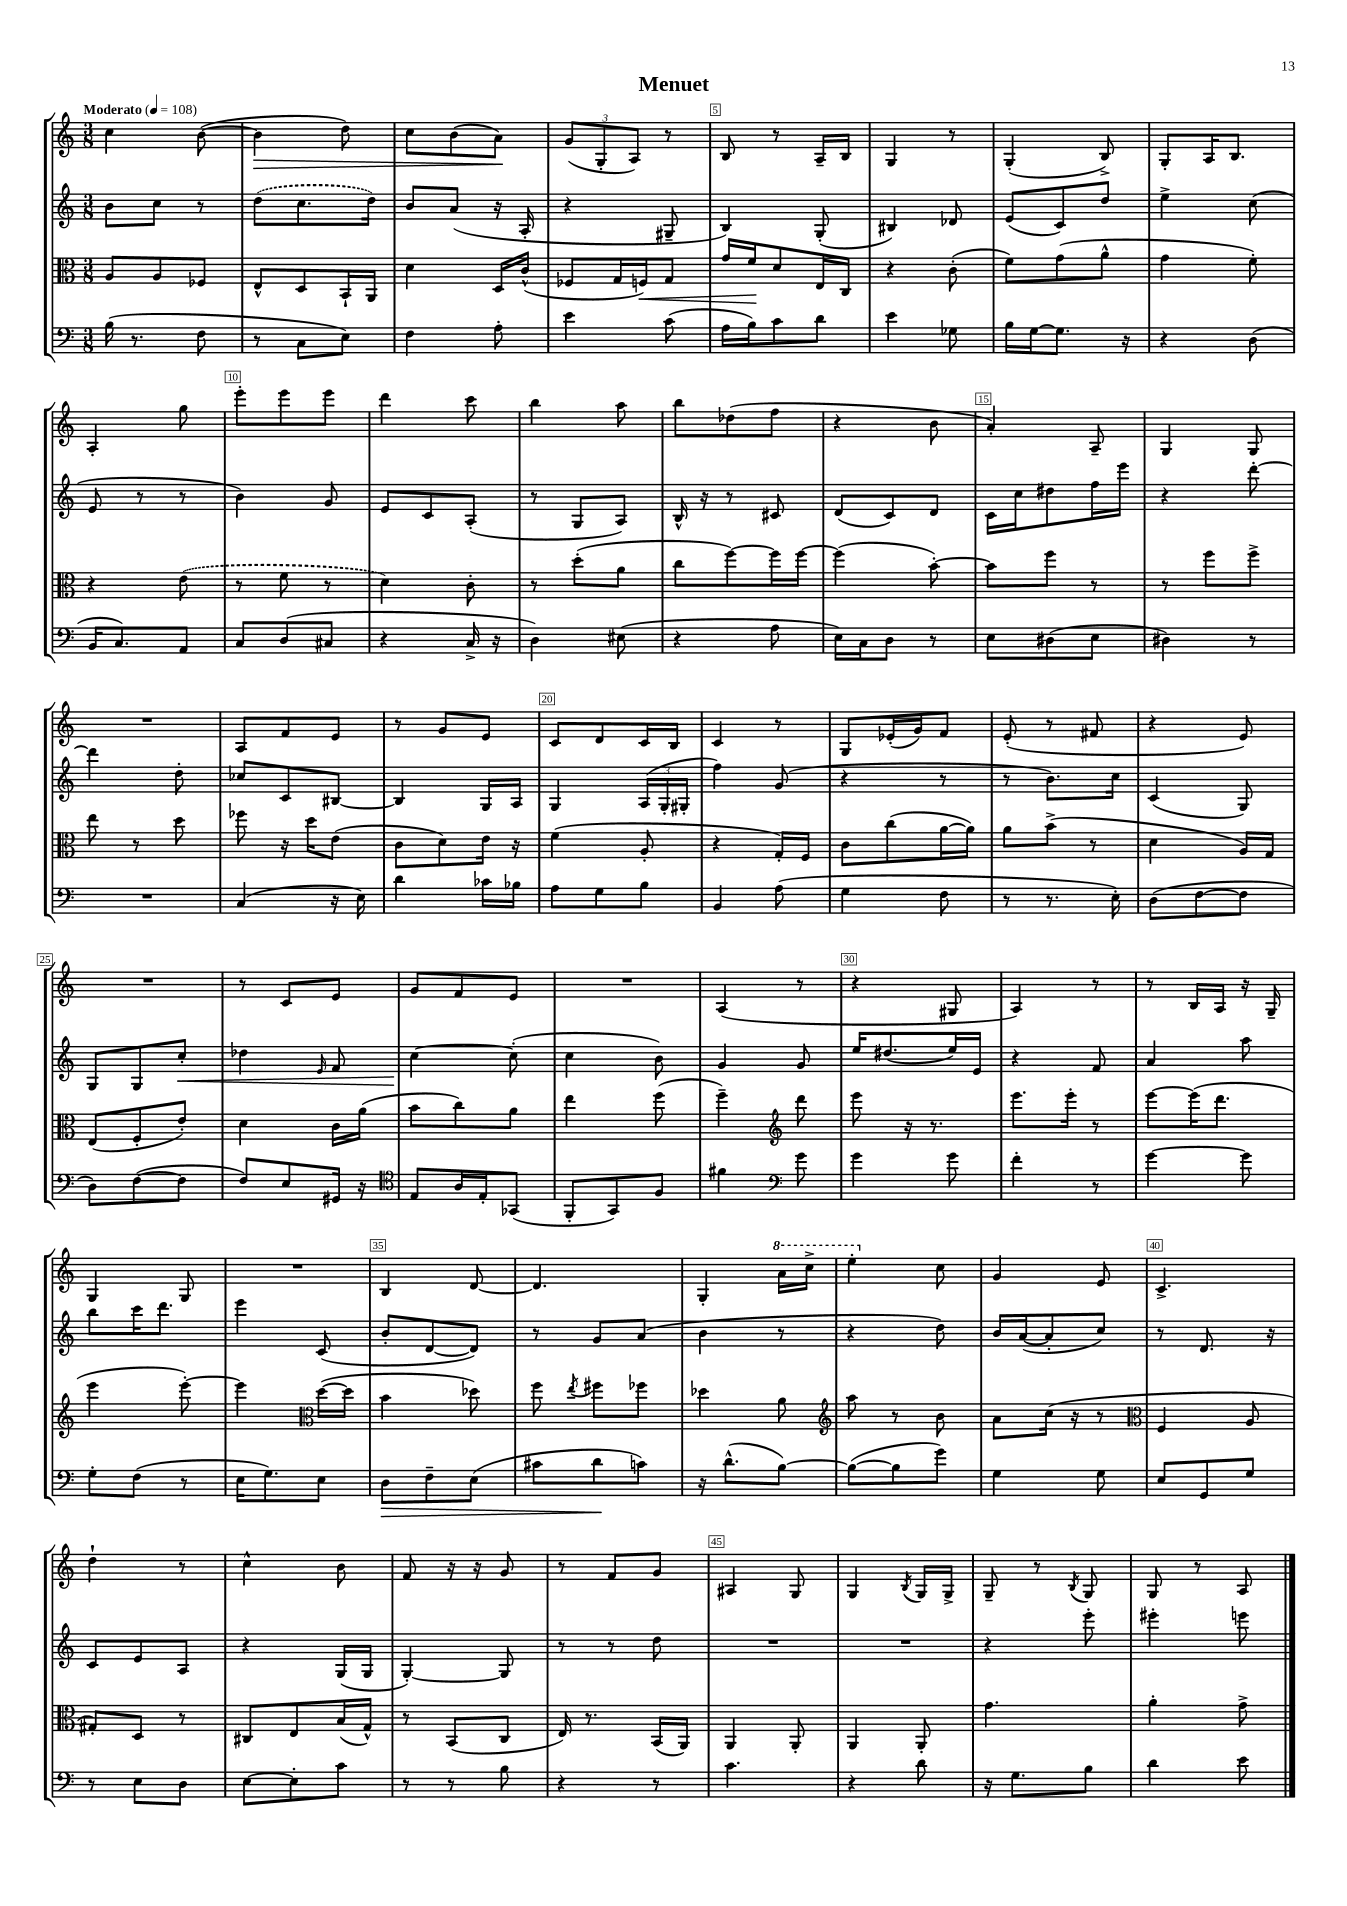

**kern	**kern	**kern	**kern
*staff4	*staff3	*staff2	*staff1
*clefF4	*clefC3	*clefG2	*clefG2
*k[]	*k[]	*k[]	*k[]
*M3/8	*M3/8	*M3/8	*M3/8
*MM108	*MM108	*MM108	*MM108
(16B\	8A/L	8b\L	4cc\
8.r	.	.	.
.	8A/	8cc\J	.
8F\	8F-/J	8r	([8b\
=	=	=	=
8r	8E^^/L	(8dd\L	4b\]
8C\L	8D/	8.cc\	.
8E\J)	16BB`/L	.	8dd\)
.	16AA/JJ	16dd\Jk)	.
=	=	=	=
4F\	4d\	8b/L	8cc\L
.	.	(8a/J	(8b\
8A'\	16D/LL	16r	8a\J)
.	(16c^^/JJ	16A'/	.
=	=	=	=
4e\	8F-/L	4r	(12g/L
.	.	.	12G'/
.	16G/L	.	.
.	.	.	12A/J)
.	16F/J)	.	.
(8c\	8G/J	8G#~/	8r
=	=	=	=
16A\LL	16g/LL	4B/)	8B/
16B\J)	16f/J	.	.
8c\	8d/	.	8r
8d\J	16E/L	(8G'/	16A~/LL
.	16C/JJ	.	16B/JJ
=	=	=	=
4e\	4r	4B#/)	4G/
8G-\	(8c'\	8d-/	8r
=	=	=	=
16B\LL	8f\L)	(8e/L	(4G'/
[16G\J	.	.	.
8.G\]J	(8g\	8c/)	.
.	8a^^\J	8dd/J	8B^/)
16r	.	.	.
=	=	=	=
4r	4g\	4ee^\	8G'/L
.	.	.	16A/K
.	.	.	8.B/J
(8D\	8f'\)	(8cc\	.
=	=	=	=
16BB/LK	4r	8e/	4A'/
8.C/)	.	.	.
.	.	8r	.
8AA/J	(8e\	8r	8gg\
=	=	=	=
8C/L	8r	4b\)	8eee'\L
(8D/	8f\	.	8eee\
8C#/J	8r	8g/	8eee\J
=	=	=	=
4r	4d\)	8e/L	4ddd\
.	.	8c/	.
16C^/	8c'\	(8A'/J	8ccc\
16r	.	.	.
=	=	=	=
4D\)	8r	8r	4bb\
.	(8dd'\L	8G/L	.
(8E#\	8a\J	8A/J)	8aa\
=	=	=	=
4r	8cc\L	16B^^/	8bb\L
.	.	16r	.
.	[8ff\)	8r	(8dd-\
8A\	16ff\]L	8c#/	8ff\J
.	[16ff\JJ	.	.
=	=	=	=
16E\LL)	(4ff\]	(8d/L	4r
16C\J	.	.	.
8D\J	.	8c/)	.
8r	[8b'\)	8d/J	8b\
=	=	=	=
8E\L	8b\]L	16c\LL	4a'/)
.	.	16cc\J	.
(8D#\	8ff\J	8dd#\	.
8E\J	8r	16ff\L	8A~/
.	.	16eee\JJ	.
=	=	=	=
4D#\)	8r	4r	4G/
.	8ff\L	.	.
8r	8ff^\J	[8ddd'\	8G/
=	=	=	=
4.r	8ee\	4ddd\]	4.r
.	8r	.	.
.	8dd\	8dd'\	.
=	=	=	=
(4C/	8ff-\	8cc-/L	8A/L
.	16r	8c/	8f/
.	16dd\LK	.	.
16r	(8e\J	[8B#/J	8e/J
16E\)	.	.	.
=	=	=	=
4d\	8c\L	4B#/]	8r
.	8d\)	.	8g/L
16c-\LL	16e\Jk	16G/LL	8e/J
16B-\JJ	16r	16A/JJ	.
=	=	=	=
8A\L	(4f\	4G/	8c/L
8G\	.	.	8d/
8B\J	8A'/	(24A/LL	16c/L
.	.	24G'/	.
.	.	.	16B/JJ
.	.	24G#'/JJ	.
=	=	=	=
4BB/	4r	4ff\)	4c/
(8A\	16G'/LL)	(8g/	8r
.	16F/JJ	.	.
=	=	=	=
4G\	8c\L	4r	8G/L
.	(8cc\	.	(16e-'/L
.	.	.	16g/J)
8F\	[16a\L	8r	8f/J
.	16a\]JJ)	.	.
=	=	=	=
8r	8a\L	8r	(8e'/
8.r	(8b^\J	8.b\L)	8r
.	8r	.	8f#/
16E'\)	.	16cc\Jk	.
=	=	=	=
(8D\L	4d\	(4c/	4r
[8F\	.	.	.
8F\]J	16A/LL)	8G/)	8e/)
.	16G/JJ	.	.
=	=	=	=
8D\L)	(8E/L	8G/L	4.r
([8F\	8F'/	8G/	.
8F\]J	8e'/J)	8cc'/J	.
=	=	=	=
8F/L)	4d\	4dd-\	8r
8E/	.	.	8c/L
.	.	16qqe/	.
16GG#/Jk	16c\LL	8f/	8e/J
16r	(16a\JJ	.	.
=	=	=	=
*clefC4	*	*	*
8E/L	8b\L	[4cc\	8g/L
16A/L	8cc\)	.	8f/
16E'/J	.	.	.
(8GG-/J	8a\J	(8cc'\]	8e/J
=	=	=	=
8FF'/L	4ee\	4cc\	4.r
8GG/)	.	.	.
8F/J	(8ff\	8b\)	.
=	=	=	=
4f#\	4ff~\)	4g/	(4A/
*clefF4	*clefG2	*	*
8g\	8ddd\	8g/	8r
=	=	=	=
4g\	8eee\	16ee/LK	4r
.	.	(8.dd#/	.
.	16r	.	.
.	8.r	.	.
8g\	.	16ee/L)	8G#/
.	.	16e/JJ	.
=	=	=	=
4f'\	8.eee\L	4r	4A/)
.	16eee'\Jk	.	.
8r	8r	8f/	8r
=	=	=	=
[4g\	[8eee\L	4a/	8r
.	(16eee\]K	.	16B/LL
.	8.ddd\J	.	16A/JJ
8g\]	.	8aa\	16r
.	.	.	16G~/
=	=	=	=
8G'\L	4eee\	8bb\L	4G/
(8F\J	.	16ccc\K	.
.	.	8.ddd\J	.
8r	[8eee'\)	.	8G/
=	=	=	=
16E\LK	4eee\]	4eee\	4.r
8.G\)	.	.	.
*	*clefC3	*	*
8E\J	([16dd\LL	(8c/	.
.	16dd\]JJ	.	.
=	=	=	=
8D\L	4b\	8b'/L	4B/
8F~\	.	[8d/	.
(8E\J	8dd-\)	8d/]J)	[8d/
=	=	=	=
8c#\L	8ff\	8r	4.d/]
.	8qee/	.	.
8d\	8ff#\L	8g/L	.
8c\J)	8ff-\J	(8a/J	.
=	=	=	=
16r	4dd-\	4b\	4G'/
(8.d^^\L	.	.	.
[8B\J)	8a\	8r	16aa\LL
.	.	.	16ccc^\JJ
=	=	=	=
*	*clefG2	*	*
(8B\_L	8aa\	4r	4eee'\
8B\]	8r	.	.
8g\J)	8b\	8dd\)	8cc\
=	=	=	=
4G\	8a\L	16b/LL	4g/
.	.	([16a/J	.
.	(16cc\Jk	8a'/]	.
.	16r	.	.
8G\	8r	8cc/J)	8e/
=	=	=	=
*	*clefC3	*	*
8E/L	4F/	8r	4.c^/
8GG/	.	8.d/	.
8G/J	8A/	.	.
.	.	16r	.
=	=	=	=
8r	8G#'/L)	8c/L	4dd`\
8E\L	8D/J	8e/	.
8D\J	8r	8A/J	8r
=	=	=	=
[8E\L	8C#/L	4r	4cc^^\
8E'\]	8E/	.	.
8c\J	(16B/L	(16G/LL	8b\
.	16G^^/JJ)	16G/JJ	.
=	=	=	=
8r	8r	[4G'/)	8f/
8r	(8BB/L	.	16r
.	.	.	16r
8B\	8C/J	8G/]	8g/
=	=	=	=
4r	16E/)	8r	8r
.	8.r	.	.
.	.	8r	8f/L
8r	(16BB/LL	8dd\	8g/J
.	16AA/JJ)	.	.
=	=	=	=
4.c\	4AA/	4.r	4A#/
.	8AA'/	.	8G/
=	=	=	=
4r	4AA/	4.r	4G/
.	.	.	8qB/
8d\	8AA'/	.	16G/LL
.	.	.	16G^/JJ
=	=	=	=
16r	4.g\	4r	8G~/
8.G\L	.	.	.
.	.	.	8r
.	.	.	8qB/
8B\J	.	8eee'\	8G/
=	=	=	=
4d\	4a'\	4eee#'\	8G/
.	.	.	8r
8e\	8g^\	8eee\	8A/
==	==	==	==
*-	*-	*-	*-
